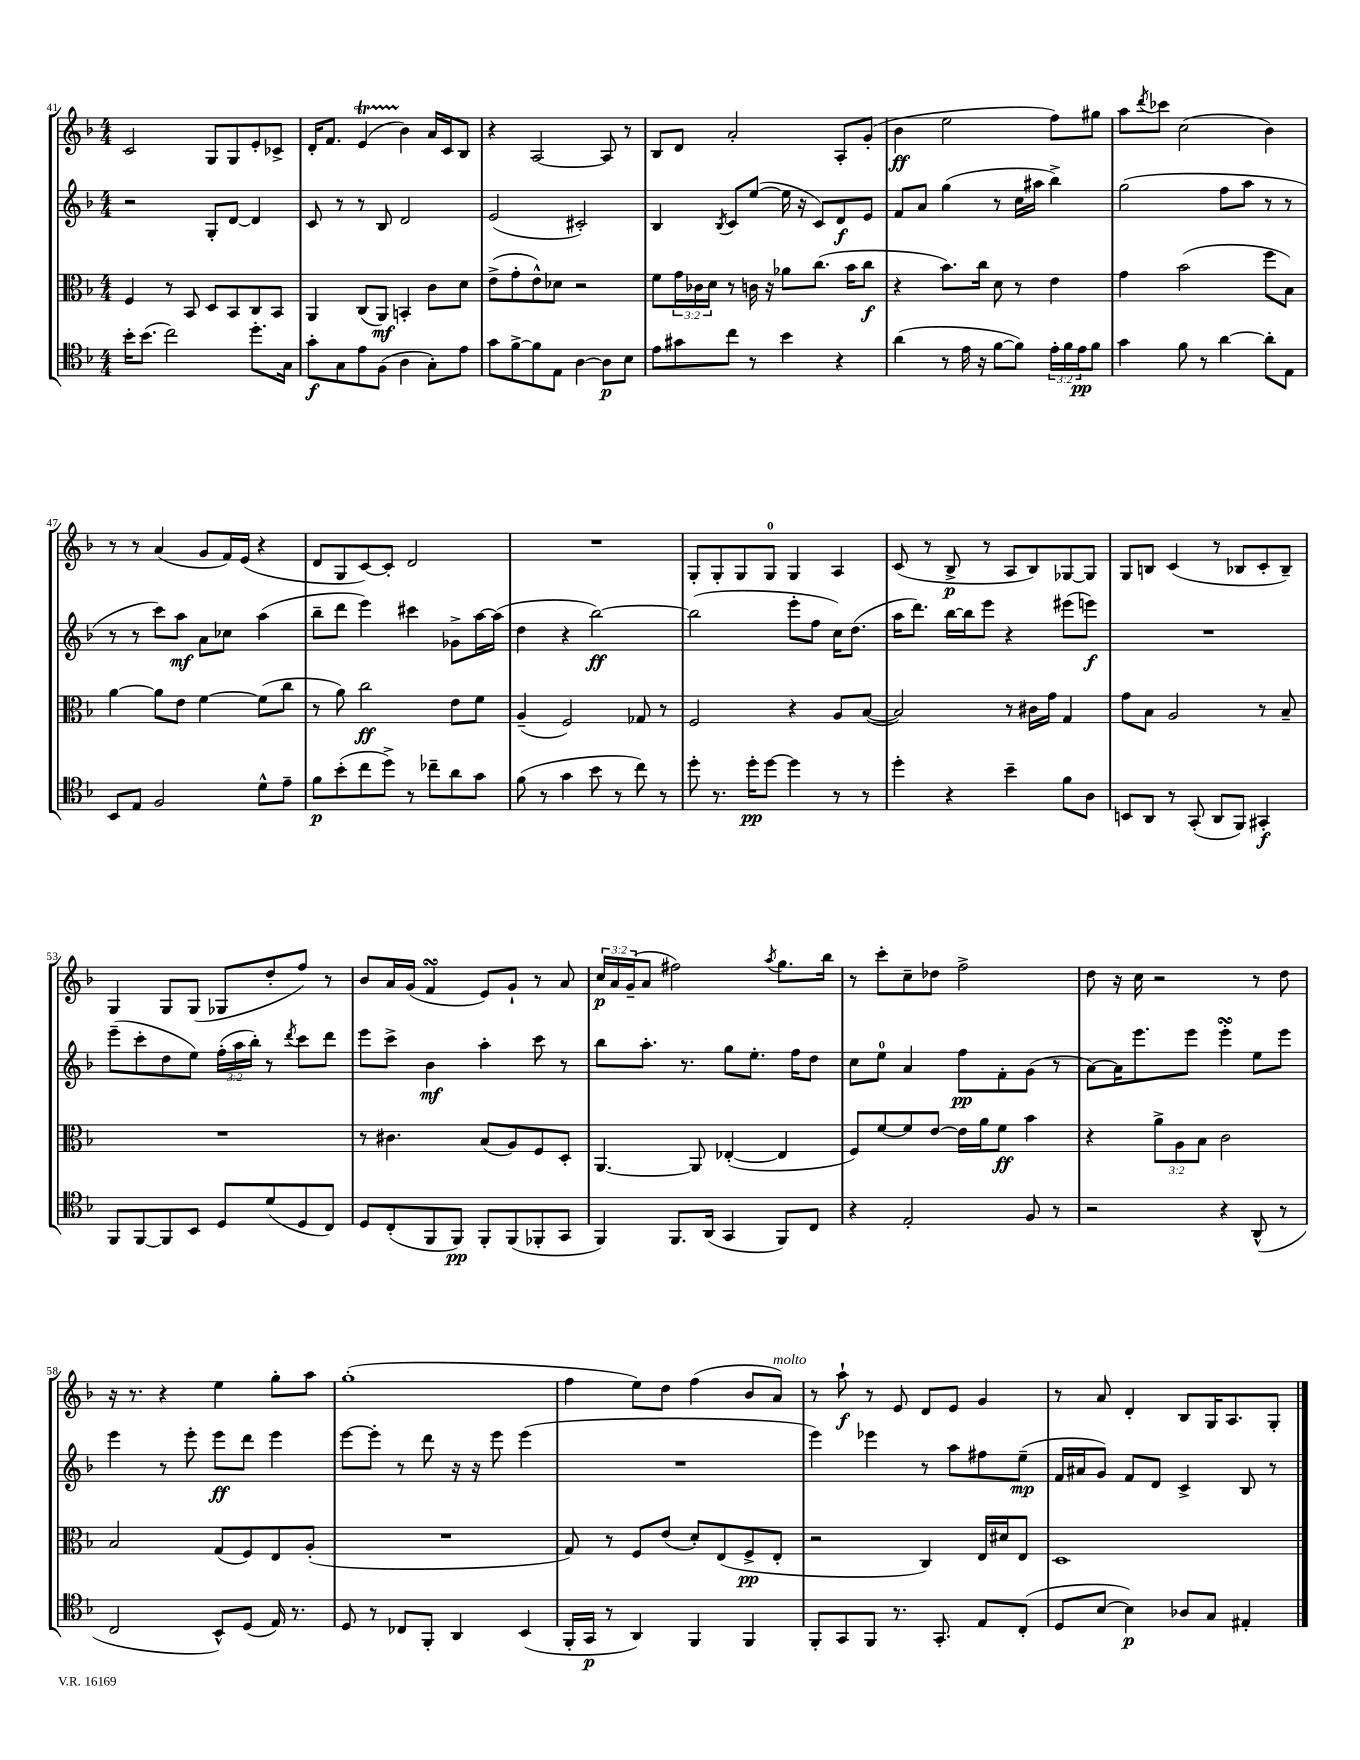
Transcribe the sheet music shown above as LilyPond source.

<<
\new StaffGroup <<
\new Staff = "s0" {
    \clef treble \key f \major \numericTimeSignature \time 4/4 \override Staff.TupletNumber.text = #tuplet-number::calc-fraction-text
    c'2 g8 g8 e'8-. ces'8-> |
    d'16-. f'8. e'4\startTrillSpan( bes'4\stopTrillSpan) a'16 c'16 bes8 |
    r4 a2~ a8 r8 |
    bes8 d'8 a'2-. a8-. g'8-.( |
    bes'4\ff e''2 f''8) gis''8 |
    a''8 \acciaccatura { d'''8 } ces'''8 c''2( bes'4) |
    r8 r8 a'4( g'8 f'16) e'16( r4 |
    d'8 g8 c'8~) c'8-. d'2 |
    R1 |
    g8-. g8-. g8 g8-0 g4 a4 |
    c'8( r8 bes8->\p r8 a8 bes8) ges8~ ges8 |
    g8 b8 c'4( r8 bes8 c'8-. bes8--) |
    g4 g8 g8( ges8 d''8-. f''8) r8 |
    bes'8 a'16 g'16( f'4\turn e'8) g'8-! r8 a'8 |
    \tuplet 3/2 { c''16\p a'16 g'16--( } a'8 fis''2) \acciaccatura { a''8 } g''8. bes''16 |
    r8 c'''8-. c''8-- des''8 f''2-> |
    d''8 r16 c''16 r2 r8 d''8 |
    r16 r8. r4 e''4 g''8-. a''8 |
    g''1-.( |
    f''4 e''8) d''8 f''4( bes'8 a'8^\markup { \italic "molto" }) |
    r8 a''8-!\f r8 e'8 d'8 e'8 g'4 |
    r8 a'8 d'4-. bes8 g16 a8. g8-. \bar "|." |
}
\new Staff = "s1" {
    \clef treble \key f \major \numericTimeSignature \time 4/4 \override Staff.TupletNumber.text = #tuplet-number::calc-fraction-text
    r2 g8-. d'8~ d'4 |
    c'8 r8 r8 bes8 d'2 |
    e'2( cis'2-.) |
    bes4 \acciaccatura { bes8 } c'8 e''8~( e''16 r16 c'8) d'8\f e'8 |
    f'8 a'8 g''4( r8 c''16 ais''16 bes''4->) |
    g''2( f''8 a''8 r8 r8 |
    r8 r8 c'''8) a''8\mf a'8 ces''8 a''4( |
    bes''8-- d'''8 e'''4) cis'''4 ges'8-> a''16~ a''16( |
    d''4 r4 bes''2~\ff) |
    bes''2( e'''8-. f''8 c''16) d''8.( |
    a''16 d'''8.) bes''16~ bes''16 e'''8 r4 eis'''8( e'''8\f) |
    R1 |
    e'''8--( c'''8-. d''8 e''8) \tuplet 3/2 { f''16-.( a''16 bes''16-.) } r8 \acciaccatura { d'''8 } c'''8 d'''8 |
    e'''8 c'''8-> bes'4\mf a''4-. c'''8 r8 |
    bes''8 a''8.-. r8. g''8 e''8.-. f''16 d''8 |
    c''8 e''8-0 a'4 f''8\pp f'8-. g'8( r8 |
    a'8~) a'16 e'''8. e'''8 e'''4-.\turn e''8 e'''8 |
    e'''4 r8 e'''8-. e'''8\ff d'''8 e'''4 |
    e'''8~ e'''8-. r8 d'''8 r16 r16 e'''8 e'''4( |
    R1 |
    e'''4) ees'''4 r8 a''8 fis''8 e''8--\mp( |
    f'16 ais'16 g'8) f'8 d'8 c'4-> bes8 r8 \bar "|." |
}
\new Staff = "s2" {
    \clef alto \key f \major \numericTimeSignature \time 4/4 \override Staff.TupletNumber.text = #tuplet-number::calc-fraction-text
    f4 r8 bes,8 d8 bes,8 c8 bes,8 |
    a,4 c8( a,8\mf) b,4-. c'8 d'8 |
    e'8->( g'8-. e'8-^) des'8 r2 |
    f'8 \tuplet 3/2 { g'16 ces'16 d'16 } r8 c'16 r16 aes'8 c''8.( bes'16 c''8\f |
    r4 bes'8.) c''16 d'8 r8 e'4 |
    g'4 bes'2( f''8 bes8) |
    a'4~ a'8 e'8 f'4~ f'8( c''8 |
    r8 a'8) c''2\ff e'8 f'8 |
    a4--( f2) ges8 r8 |
    f2 r4 a8 bes8~( |
    bes2) r8 cis'16 g'16 g4 |
    g'8 bes8 a2 r8 bes8-- |
    R1 |
    r8 cis'4. bes8( a8) f8 d8-. |
    a,4.~ a,8 ees4~-.( ees4 |
    f8) f'8~ f'8 e'8~ e'16 a'16 f'8\ff bes'4 |
    r4 \tuplet 3/2 { a'8-> a8 bes8 } c'2 |
    bes2 g8( f8) e8 a8-.( |
    R1 |
    g8) r8 f8 e'8( d'8-.) e8( f8->\pp e8-. |
    r2 c4) e16 dis'16 e8 |
    d1 \bar "|." |
}
\new Staff = "s3" {
    \clef tenor \key f \major \numericTimeSignature \time 4/4 \override Staff.TupletNumber.text = #tuplet-number::calc-fraction-text
    bes'16-. bes'8.( c''2) d''8.-. g16 |
    g'8-.\f g8 e'8 f8( a4 g8-.) e'8 |
    g'8 f'8~-> f'8 e8 a4~ a8\p bes8 |
    e'8 gis'8 c''8 r8 bes'4 r4 |
    a'4( r8 e'16 r16 f'8~ f'8) \tuplet 3/2 { e'16-. f'16 e'16\pp } f'8 |
    g'4 f'8 r8 a'4~ a'8-. e8 |
    bes,8 e8 f2 d'8-^ e'8-- |
    f'8\p bes'8-.( c''8 d''8->) r8 ces''8-- a'8 g'8 |
    f'8( r8 g'4 bes'8 r8 c''8) r8 |
    d''8-. r8. d''16-.\pp d''8~ d''4 r8 r8 |
    d''4-. r4 bes'4-- f'8 a8 |
    b,8 a,8 r8 g,8-.( a,8 f,8) gis,4-.\f |
    f,8 f,8~ f,8 bes,8 d8 d'8( d8 c8) |
    d8 c8-.( f,8 f,8\pp) f,8-. f,8( fes,8-. g,8 |
    f,4) f,8. a,16( g,4 f,8) c8 |
    r4 e2-. f8 r8 |
    r2 r4 a,8-^( r8 |
    c2 bes,8-^) d8( e16) r8. |
    d8 r8 ces8 f,8-. a,4 bes,4( |
    f,16-. g,16\p r8 a,4) f,4 f,4 |
    f,8-. g,8 f,8 r8. g,8.-. e8 c8-.( |
    d8 bes8~ bes4\p) aes8 g8 eis4-. \bar "|." |
}
>>
>>
\layout { \context { \Score currentBarNumber = #41 } }
